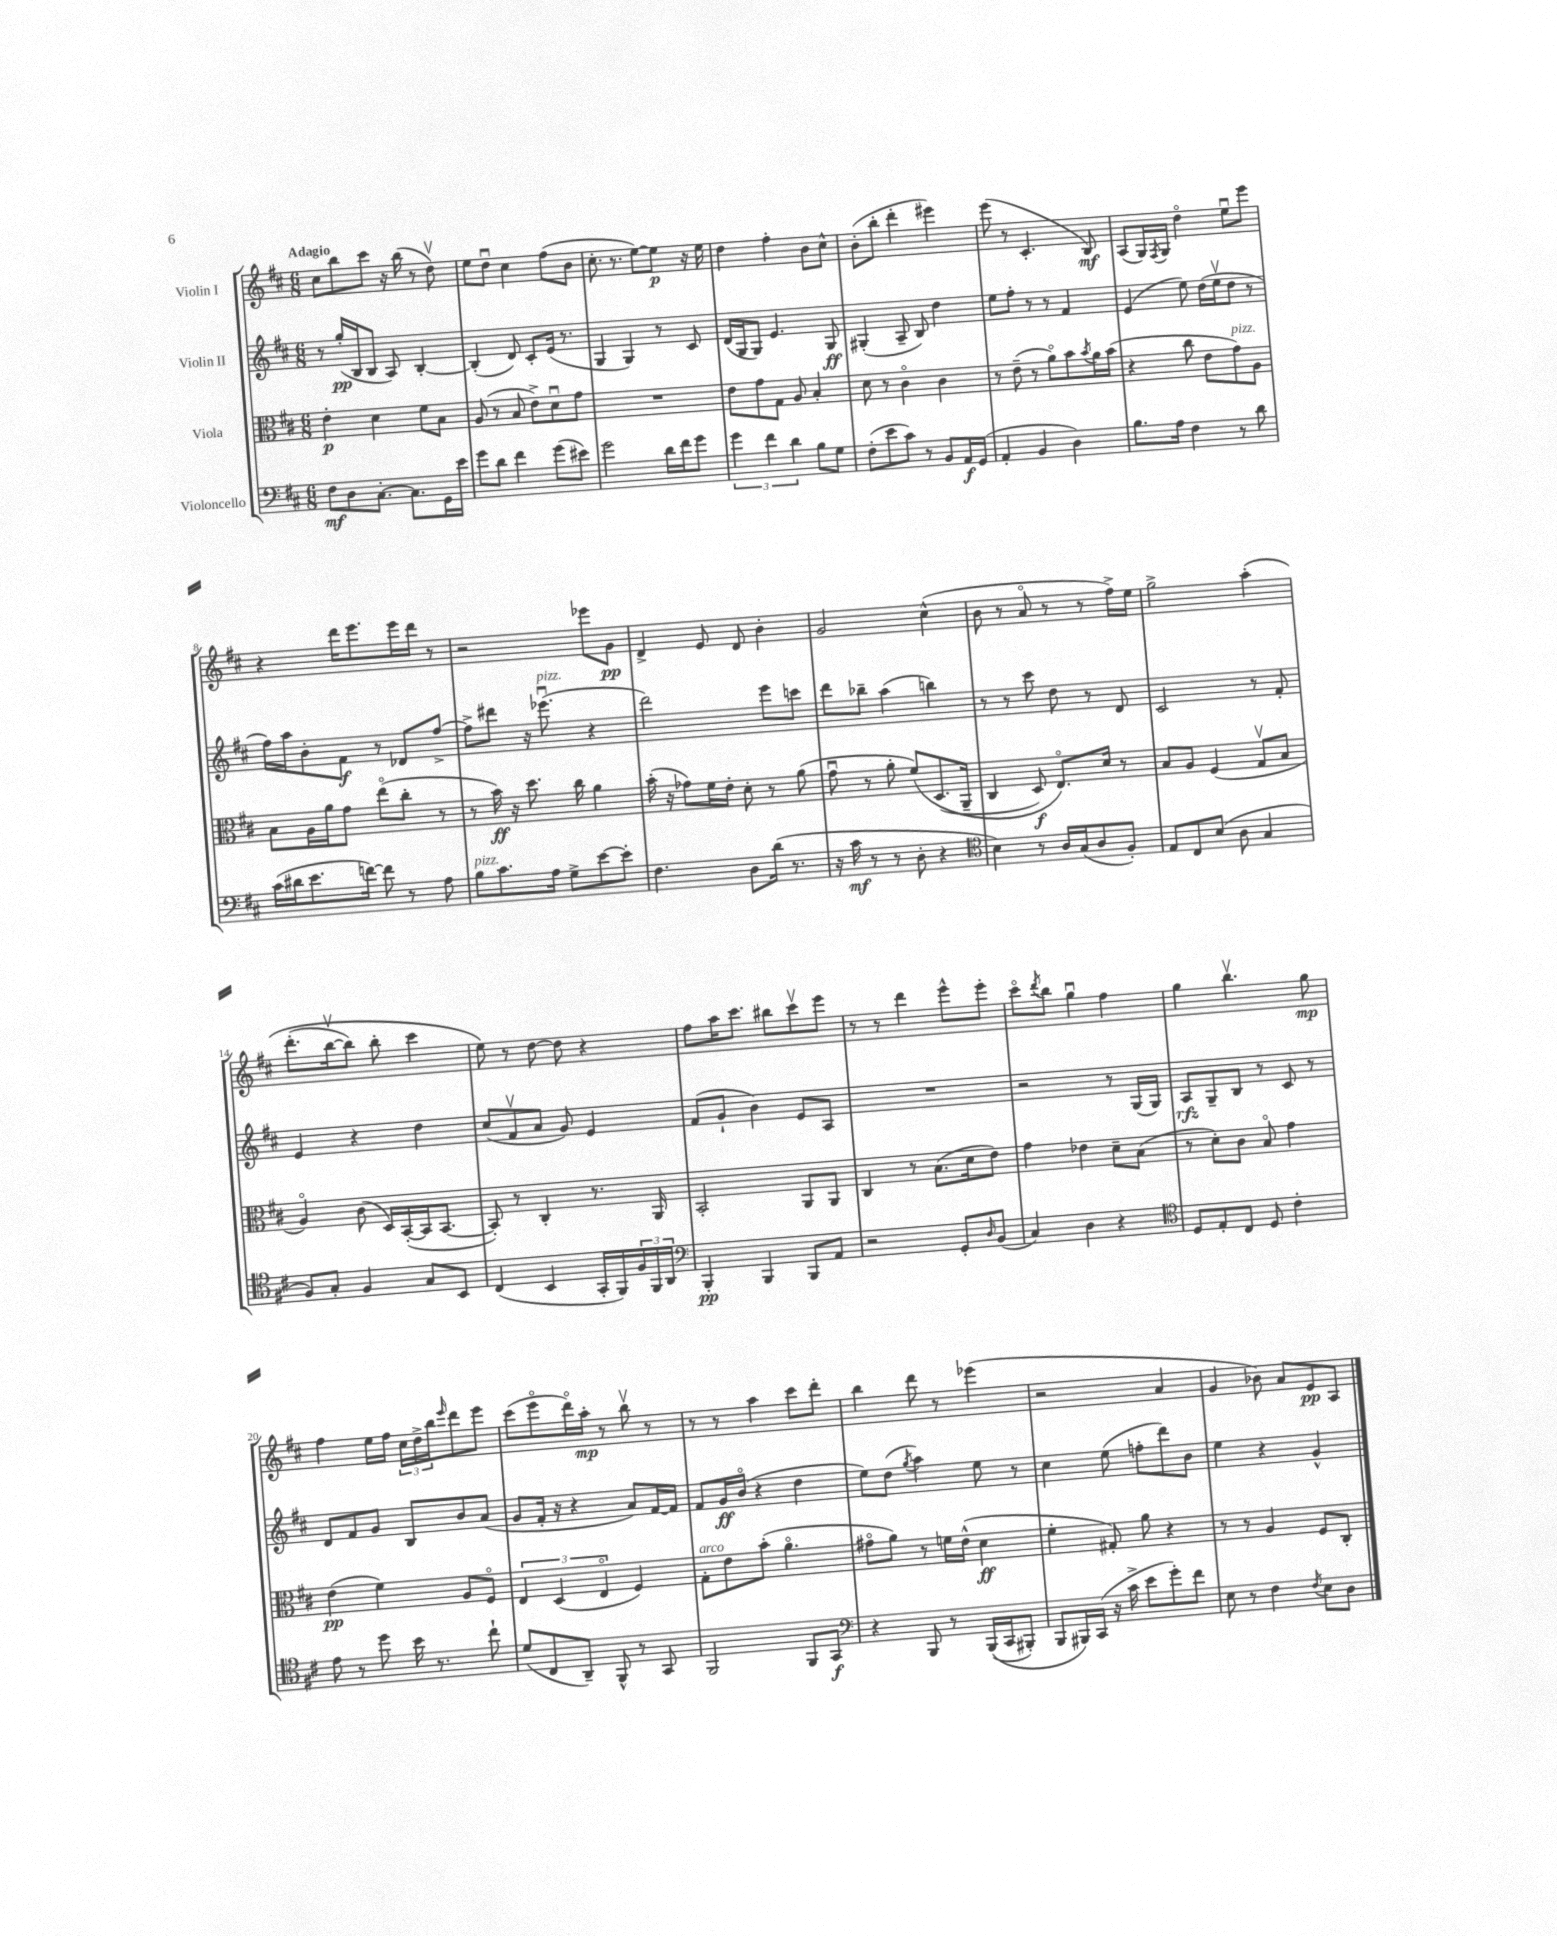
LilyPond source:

<<
\new StaffGroup <<
\new Staff = "s0" \with { instrumentName = "Violin I" } {
    \clef treble \key d \major \numericTimeSignature \time 6/8 \tempo "Adagio"
    cis''8 b''8 cis'''8 r16 b''16( r8 d''8\upbow) |
    e''8 d''8\downbow cis''4 fis''8( b'8 |
    cis''8.-. r8. e''8~) e''8\p r16 e''16 |
    d''4 fis''4-. b'8 cis''8-^ |
    b'8-.( b''8-. d'''4-. eis'''4) |
    e'''8( r8 cis'4.-. b8\mf) |
    a8( g16) \acciaccatura { fis8 } g16 d''4\flageolet e''8\downbow e'''8 |
    r4 d'''16 e'''8. e'''16 d'''16 r8 |
    r2 ees'''8 g'8\pp |
    d'4-> e'8 d'8 b'4-. |
    g'2 cis''4-^( |
    b'8 r8 a'8\flageolet r8 r8 fis''16->) e''16 |
    g''2-> a''4-.\( |
    d'''8.-.( b''16~\upbow b''8) b''8-. cis'''4 |
    e''8\) r8 d''8~ d''8 r4 |
    fis''8 a''16 cis'''8. bis''8 cis'''8\upbow e'''8 |
    r8 r8 d'''4 e'''8-^ e'''8-. |
    cis'''8\flageolet \acciaccatura { d'''8 } b''8 g''4\downbow fis''4 |
    g''4 b''4.\upbow g''8\mp |
    fis''4 e''16 fis''16 \tuplet 3/2 { cis''16 d''16-> b''16 } \grace { e'''16 } d'''8 e'''8 |
    cis'''8( e'''8\flageolet d'''16\flageolet) a''16-.\mp r8 b''8\upbow r8 |
    r8 r8 a''4 cis'''8 d'''8-. |
    b''4 d'''8 r8 ees'''4( |
    r2 a'4 |
    g'4 bes'8) a'8 e'8\pp a8 \bar "|." |
}
\new Staff = "s1" \with { instrumentName = "Violin II" } {
    \clef treble \key d \major \numericTimeSignature \time 6/8
    r8 g''16-.\pp( b16 b8 a8) b4~-. |
    b4-.( d'8) cis'8-. e'16( r8. |
    g4 g4) r8 cis'8 |
    d'16( g16 g8) e'4. g8\ff |
    gis4-.( a8-- b8) d''4 |
    e''8 fis''8-. r8 r8 fis'4 |
    e'4( e''8) d''16( e''16\upbow d''8 r8 |
    fis''16) a''16 b'8-. fis'8\f r8 des'8 fis''8~-> |
    fis''8-> dis'''8 r16 ees'''8.\downbow^\markup { \italic "pizz." }( r4 |
    d'''2) e'''8 c'''8 |
    d'''8 bes''8-- a''4( b''4) |
    r8 r8 cis'''8 d''8 r8 d'8 |
    cis'2 r8 fis'8-. |
    e'4 r4 d''4 |
    cis''8( fis'8\upbow a'8 g'8) e'4 |
    fis'8( g'8-! b'4) e'8 a8 |
    R2. |
    r2 r8 g16( g16) |
    a8\rfz g8-- b8 r8 cis'8 r8 |
    d'8 fis'8 g'8 b8 b'8 a'8( |
    g'8 fis'16-. r16 r4 a'8) fis'16~ fis'16 |
    fis'8 g'16\ff b'16\flageolet( r4 d''4 |
    e''8) d''8( \acciaccatura { g''8 } a''4) e''8 r8 |
    cis''4 e''8( f''8-. d'''8) b'8 |
    e''4 r4 g'4-^ \bar "|." |
}
\new Staff = "s2" \with { instrumentName = "Viola" } {
    \clef alto \key d \major \numericTimeSignature \time 6/8
    e'4-.\p d'4 fis'8 b8 |
    a8( r8 b8 e'8->) d'8\downbow g'8 |
    R2. |
    e'8 g'8 g8 a8 b4-. |
    d'8 r8 cis'4\flageolet cis'4 |
    r8 e'8--( r8 a'8\flageolet) b'8 \acciaccatura { b'8 } a'16 b'16( |
    r4 cis''8 e'8 g'8^\markup { \italic "pizz." }) a8 |
    b8 a16 a'16 g'8 e''8\flageolet( cis''8-. r8 |
    r8 b'16\ff) r16 d''8. cis''16 a'4 |
    b'16-.( r16 ges'8) fis'16 e'16-. d'8-. r8 a'8( |
    g'8\downbow r8 a'8-. fis'8)\( d8.( a,16-- |
    cis4 d8\f) e8.\flageolet\) d'16 r8 |
    b8 a8 fis4( g8\upbow b8 |
    a4\flageolet) cis'8( d16) b,16~-.( b,16 b,8.~ |
    b,8-.) r8 cis4-. r8. a,16 |
    b,2-. a,8 a,8 |
    cis4 r8 b8.( d'16 e'8) |
    g'4 ees'4 d'8-- b8( |
    r8 d'8-.) cis'8 b8\flageolet g'4 |
    e'4\pp( fis'4) a8 fis8\flageolet |
    \tuplet 3/2 { e4 d4( e4\flageolet } fis4) |
    g8-.^\markup { \italic "arco" } e'8 b'8-.( a'4.\flageolet |
    gis'8\flageolet a'8) r8 f'16 e'16-^( d'4\ff |
    fis'4-. gis8-.) a'8 r4 |
    r8 r8 a4 fis8 cis8-. \bar "|." |
}
\new Staff = "s3" \with { instrumentName = "Violoncello" } {
    \clef bass \key d \major \numericTimeSignature \time 6/8
    fis8\mf d8 cis8.~-. cis8. g,16 e'16 |
    g'8 d'8 fis'4 g'8( eis'8) |
    g'2 d'16 fis'16 g'8 |
    \tuplet 3/2 { g'4 fis'4 d'4 } b8 g8 |
    fis8-.( e'8 cis'8) r8 b,8 a,16\f g,16( |
    a,4-. b,4 d4) |
    b8. a16 fis4 r8 d'8 |
    cis'16( dis'16 e'8. f'16~) f'8 r8 a8 |
    b8^\markup { \italic "pizz." } cis'8. a16 g8-> e'8~ e'8-. |
    fis4. d8 d'16( r8. |
    r16 cis'16\mf r8 r8 d8-. r4 |
    \clef tenor b4) r8 a16 g16( a8 fis8-.) |
    e8 cis8 b8( a8 g4 |
    fis8) g8-. fis4 g8 b,8 |
    cis4( b,4 g,16-. fis,16) \tuplet 3/2 { fis16 fis,16 a,16 } |
    \clef bass b,,4-.\pp b,,4 b,,8 a,8 |
    r2 g,8-. \grace { d16 } b,8( |
    cis4) d4 r4 |
    \clef tenor d8 e8-. cis8 d8 cis'4-. |
    e'8 r8 d''8 b'16 r8. cis''8-! |
    d'8( cis8 a,8--) fis,8-^ r8 g,8 |
    fis,2 fis,8 g,8\f |
    \clef bass r4 b,,8 r8 b,,16(\( cis,16 bis,,8-.) |
    b,,8 bis,,16\) cis,16( r16 cis'16-> e'8 g'8-.) fis'8 |
    e8 r8 fis4 \acciaccatura { fis8 } e8 d8 \bar "|." |
}
>>
>>
